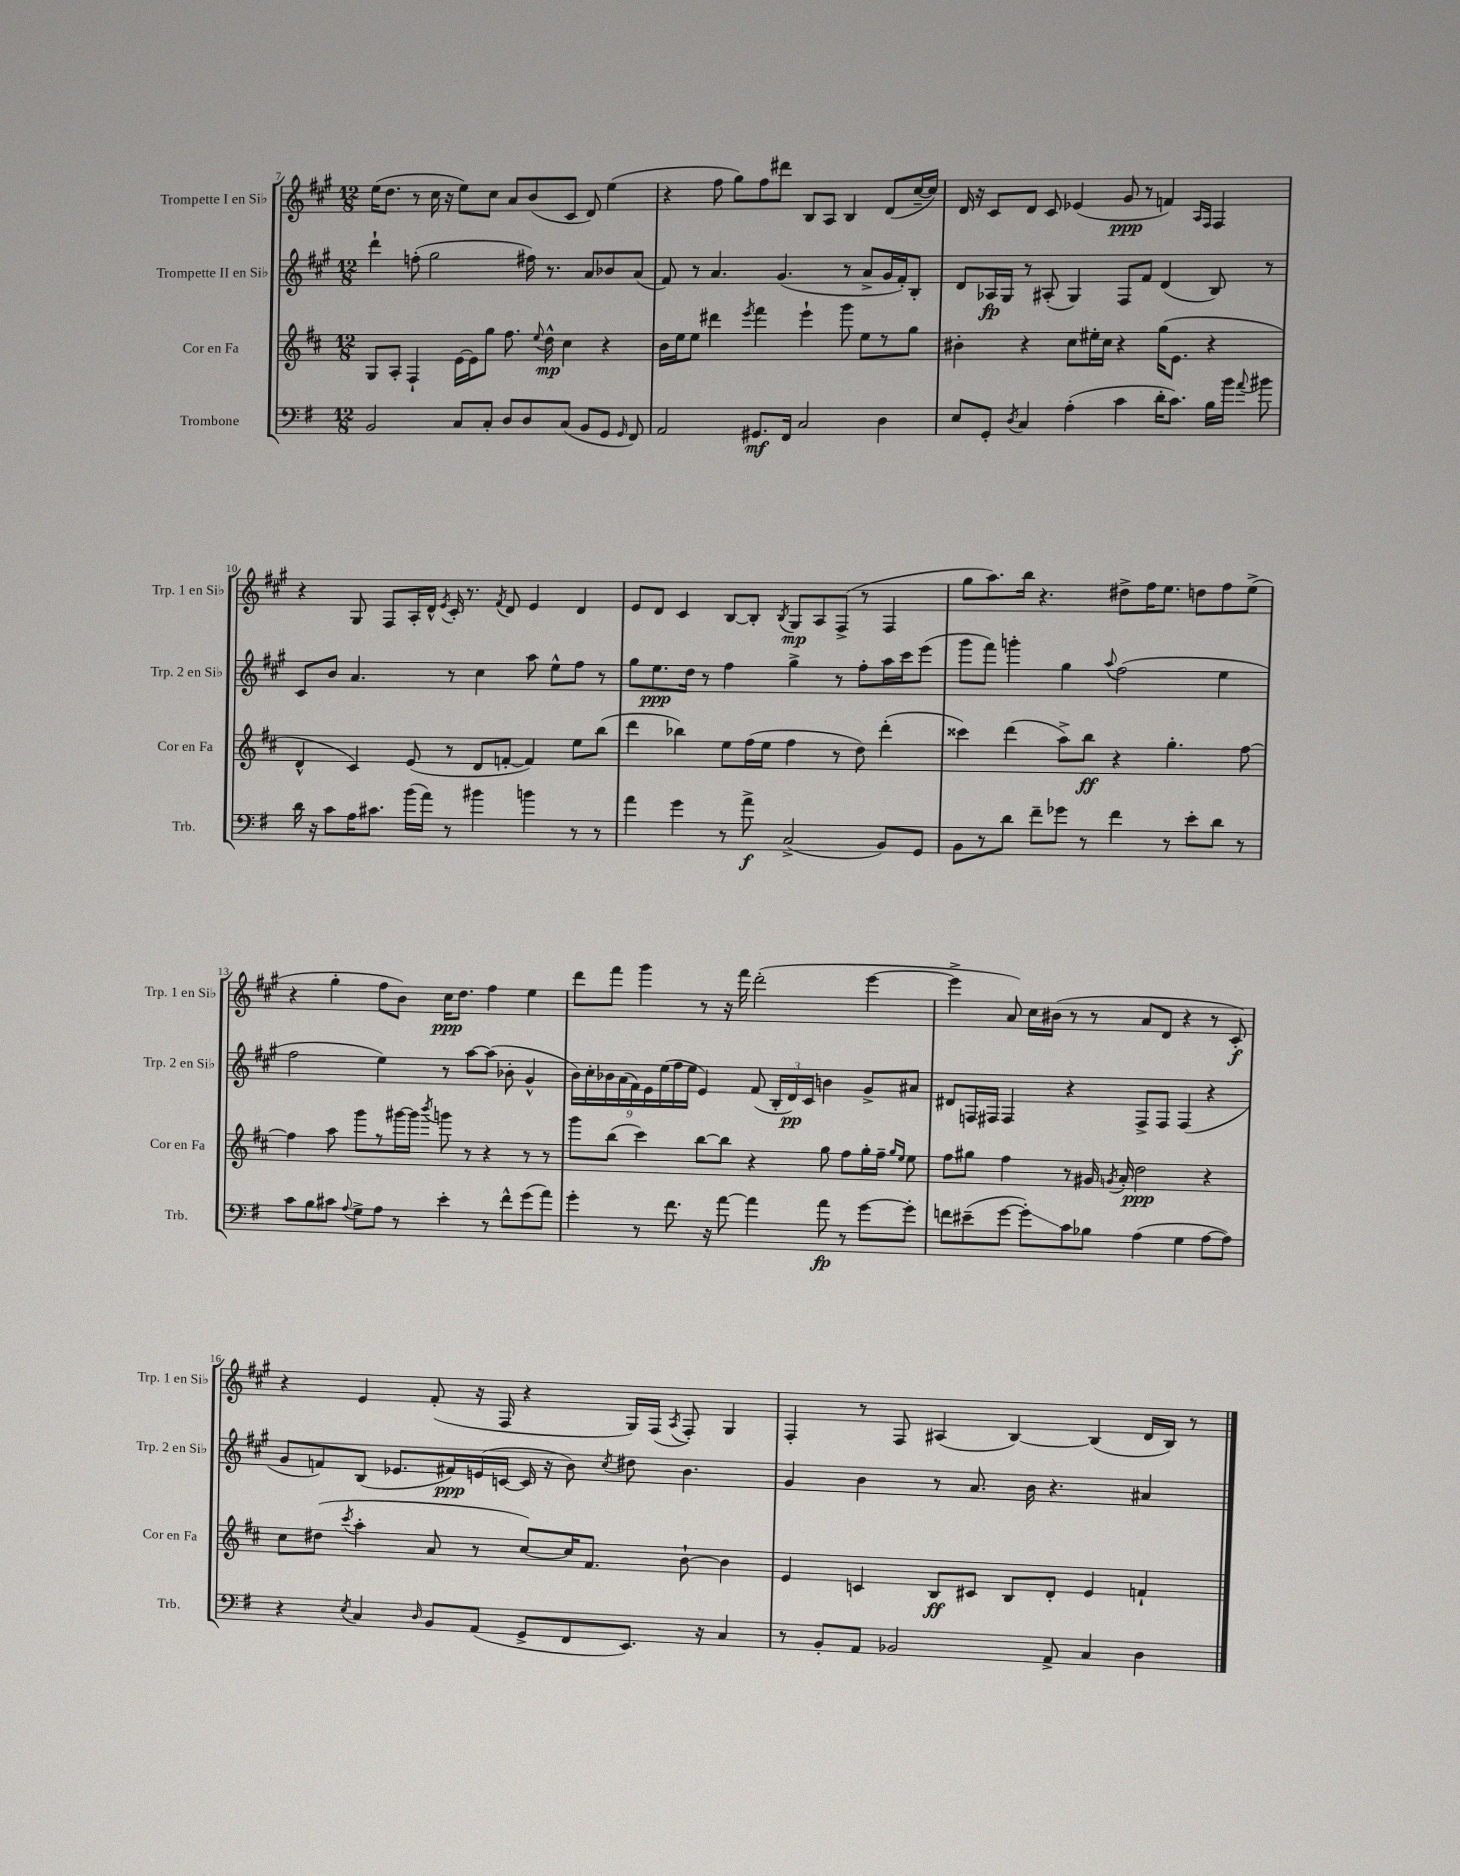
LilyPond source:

<<
\new StaffGroup <<
\new Staff = "s0" \with { instrumentName = "Trompette I en Sib" shortInstrumentName = "Trp. 1 en Sib" } {
    \clef treble \key a \major \numericTimeSignature \time 12/8
    \autoBeamOff e''16[( d''8.] r8 cis''16 r16 e''8[) cis''8] a'8[ b'8( cis'8] d'8) e''4( |
    r4 fis''8 gis''8[) fis''8 dis'''8] b8[ a8] b4 d'8[( cis''16~-- cis''16]) |
    d'16 r16 cis'8[ d'8] cis'8 ees'4( gis'8\ppp r8 f'4) \grace { a16[ fis16] } fis4 |
    r4 gis8 fis8[ a16-. d'16]-^ \acciaccatura { e'8 } cis'16-. r8. \acciaccatura { fis'8 } d'8 e'4 d'4 |
    e'8[ d'8] cis'4 b8[~ b8]-. \acciaccatura { b8 } gis8[\mp a8 fis8]->( r8 fis4 |
    gis''8[ a''8.) b''16] r4. dis''8[-> fis''16 e''8.] d''8[ fis''8 e''8]->( |
    r4 gis''4-. fis''8[ b'8]) cis''16[\ppp d''8.] fis''4 e''4 |
    d'''8[ fis'''8] gis'''4 r8 r16 fis'''16 d'''2-.( e'''4~ |
    e'''4-> a'8) cis''16[ bis'16]( r8 r8 a'8[ d'8] r4 r8 cis'8-.\f) |
    r4 e'4 fis'8-.( r16 fis16 r4 gis16[) fis16]( \acciaccatura { a8 } fis8-.) gis4 |
    fis4-. r8 fis8 ais4( b4~) b4( d'16[ b16]) r8 \bar "|." |
}
\new Staff = "s1" \with { instrumentName = "Trompette II en Sib" shortInstrumentName = "Trp. 2 en Sib" } {
    \clef treble \key a \major \numericTimeSignature \time 12/8
    \autoBeamOff d'''4-! f''8-.( gis''2 fis''16) r8. a'8[ bes'8 a'8]( |
    fis'8) r8 a'4. gis'4.( r8 a'8[-> gis'16 fis'16-.) b8]-. |
    d'8[ aes16\fp gis16] r8 ais8-.( gis4) fis8[ fis'8] d'4( b8) r8 |
    cis'8[ b'8] a'4. r8 cis''4 a''8 e''8[-^ fis''8] r8 |
    gis''8[ e''8.\ppp d''16] r8 fis''4 gis''4-> r8 fis''8[-. a''16 cis'''16 e'''8]( |
    gis'''8[ fis'''8]) g'''4-. gis''4 \appoggiatura { a''8 } fis''2( e''4 |
    fis''2 e''4) r8 a''8[~ a''8]( bes'8-. gis'4-^ |
    \tuplet 9/8 { b'16[) cis''16-. bes'16 a'16( fis'16) e'16 e''16( fis''16 e''16] } e'4) fis'8( \tuplet 3/2 { b16[-. d'16\pp) cis'16] } b'4 gis'8[-> ais'8] |
    dis'8[ f16 fis16] fis4 r4 fis8[-> fis8] fis4( r4 |
    gis'8[ f'8) b8]( ees'8.[ fis'16\ppp) e'16( c'16]~ c'16 r16 b'8) \acciaccatura { cis''8 } dis''8 b'4. |
    gis'4 b'4 r8 a'8. b'16 r4. ais'4 \bar "|." |
}
\new Staff = "s2" \with { instrumentName = "Cor en Fa" shortInstrumentName = "Cor en Fa" } {
    \clef treble \key d \major \numericTimeSignature \time 12/8
    \autoBeamOff g8[ a8]-. fis4-! e'16[~ e'16 g''8] fis''8. \appoggiatura { e''8 } d''16-^\mp cis''4 r4 |
    b'16[ e''16 e''8] dis'''4 \acciaccatura { e'''8 } fis'''4 e'''4-! g'''8 e''8[ r8 g''8] |
    bis'4-. r4 cis''8[ eis''16-. cis''16] r4 g''16[( e'8.] r4 |
    d'4-^ cis'4) e'8( r8 d'8[ f'8]~-. f'4) e''8[ b''8]( |
    d'''4 bes''4) e''8[ fis''16( e''16] fis''4 r8 d''8) d'''4-.( |
    cisis'''4) d'''4( a''8[->) b''8]\ff r4 g''4.-. fis''8~ |
    fis''4 a''8 g'''8[ r8 gis'''16~ gis'''16] \acciaccatura { b'''8 } g'''8 r8 r4 r8 r8 |
    g'''8[ b''8]( cis'''4) b''8[~ b''8] r4 g''8 fis''8[ g''16-. fis''16]-- \grace { g''16[ e''16] } e''8 |
    fis''8[ gis''8] fis''4 r8 gis'16 \acciaccatura { g'8 } a'16-. d''2\ppp r4 |
    cis''8[ dis''8]( \acciaccatura { cis'''8 } a''4-. a'8 r8 cis''8[~) cis''16 fis'8.] b'8~-! b'4 |
    e'4 c'4 b8[\ff cis'8] b8[ d'8]-. e'4 f'4-! \bar "|." |
}
\new Staff = "s3" \with { instrumentName = "Trombone" shortInstrumentName = "Trb." } {
    \clef bass \key g \major \numericTimeSignature \time 12/8
    \autoBeamOff b,2 c8[ c8]-. d8[ d8 c8]( b,8[ g,8] \grace { g,16 } fis,8) |
    a,2 gis,8.[\mf fis,16] c2 d4 |
    e8[ g,8]-. \acciaccatura { d8 } c4 a4-.( c'4 d'16[-. c'8.]) b16[ b'16] \appoggiatura { a'8 } bis'8 |
    d'16 r16 c'8[ a16 cis'8.] b'16[( a'16]) r8 bis'4 b'4 r8 r8 |
    a'4 g'4 r8 a'8->\f c2->( b,8[) g,8] |
    b,8[ r8 d'8] fis'8[-- ges'8] r8 fis'4 r8 e'8[-. d'8] r8 |
    c'8[ b8 cis'8] \appoggiatura { a8 } g8[-> a8] r8 e'4-. r8 fis'8[-^ g'8( a'8]) |
    g'4-. r8 fis'8. r16 a'8~ a'4 a'8\fp r8 g'8[~ g'8]-. |
    f'8[ eis'8--( g'8]~ g'8[-.\glissando) c'8 bes8] a4( g4 a8[~ a8]) |
    r4 \acciaccatura { e8 } c4 \grace { d16 } b,8[ a,8]( g,8[-> fis,8 e,8.]) r16 c4 |
    r8 b,8[-. a,8] bes,2 a,8-> c4 d4 \bar "|." |
}
>>
>>
\layout { \context { \Score currentBarNumber = #7 } }
